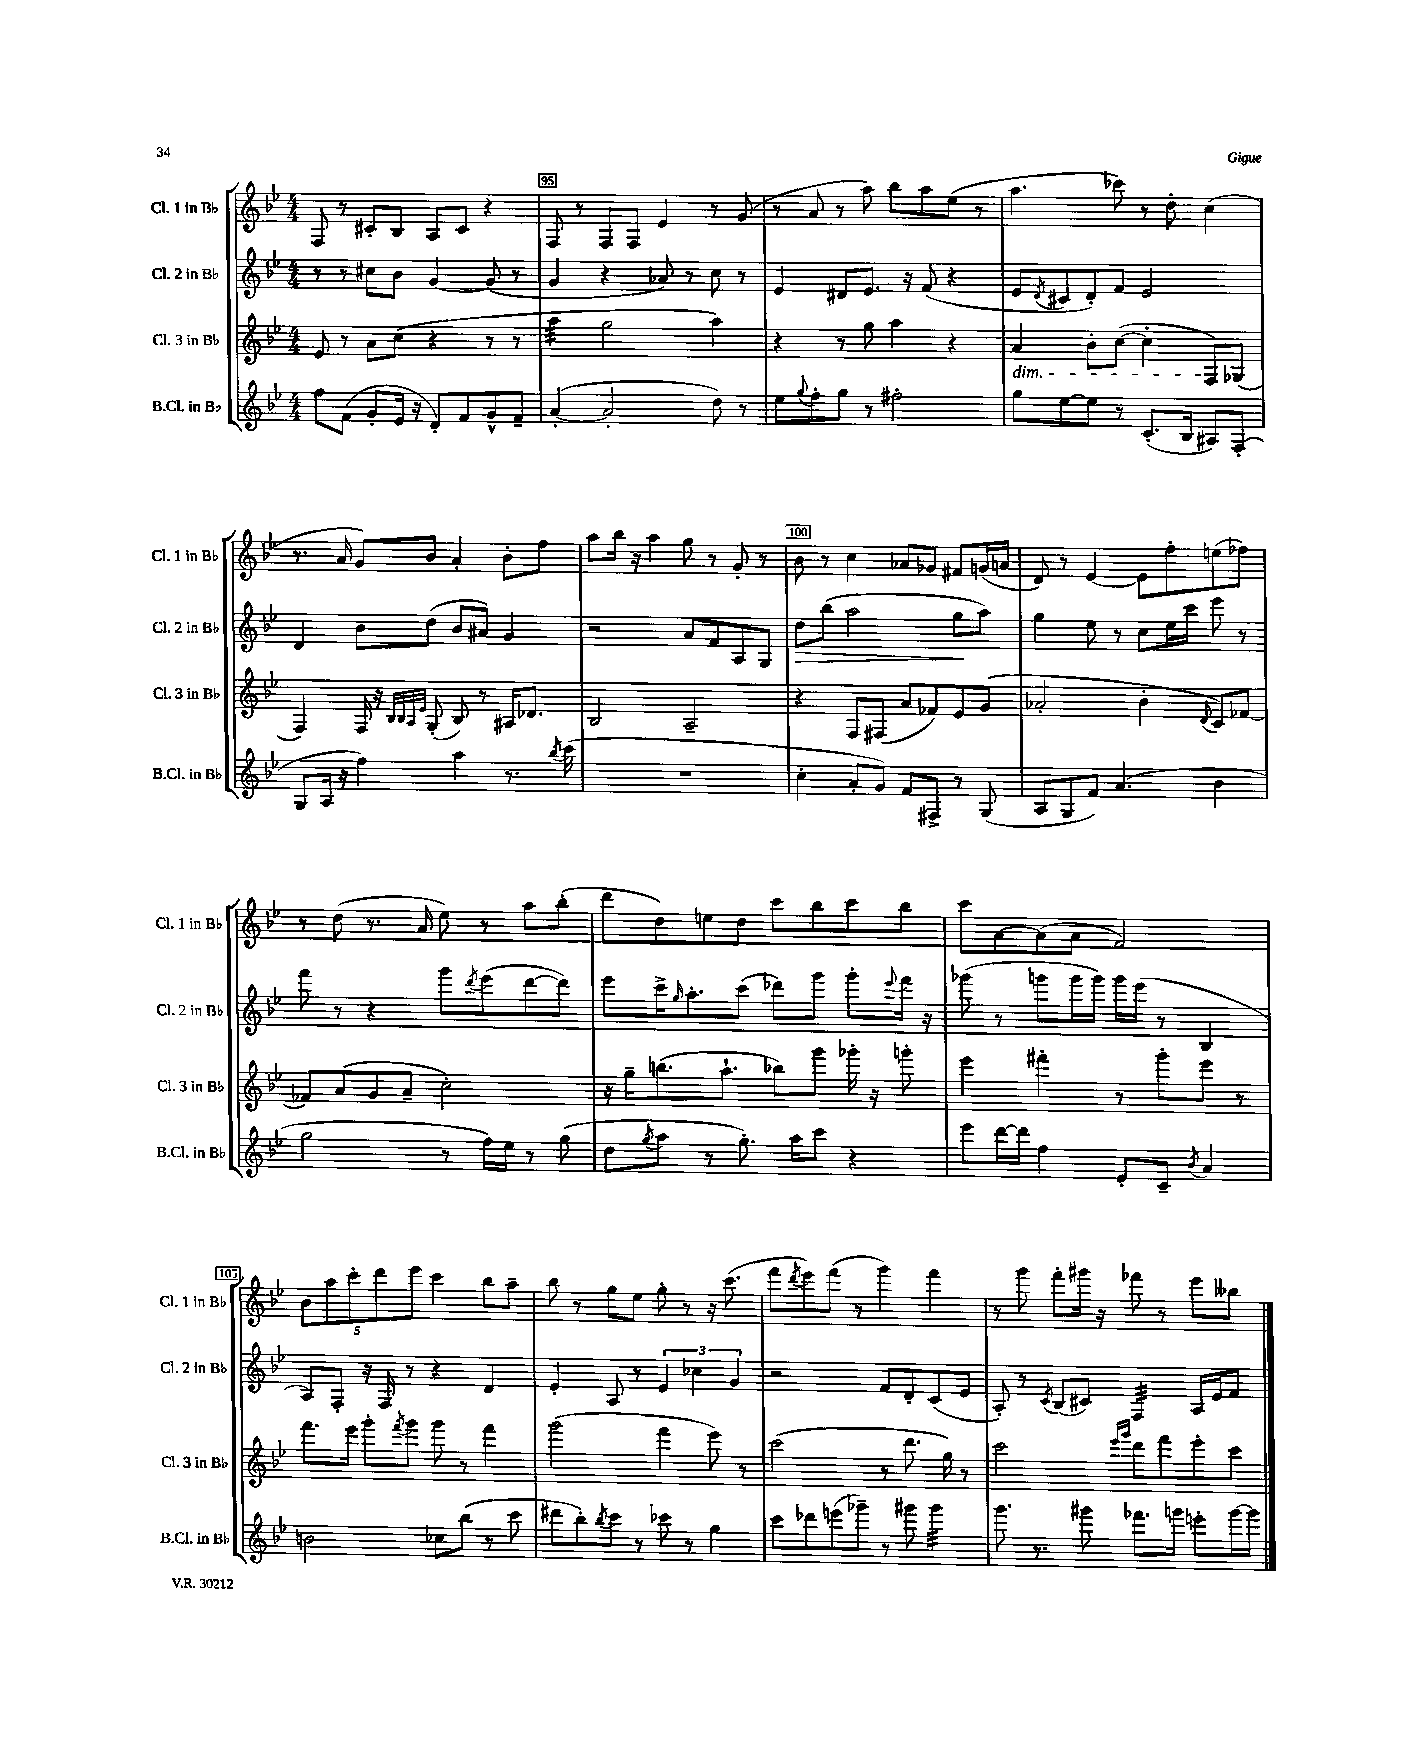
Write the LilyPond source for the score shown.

<<
\new StaffGroup <<
\new Staff = "s0" \with { instrumentName = "Cl. 1 in Bb" shortInstrumentName = "Cl. 1 in Bb" } {
    \clef treble \key bes \major \numericTimeSignature \time 4/4
    f8 r8 cis'8-. bes8 a8 cis'8 r4 |
    f8 r8 f8 f8 ees'4 r8 g'8( |
    r8 a'8 r8 a''8) bes''8 a''8 ees''8( r8 |
    a''4. ces'''8) r8 d''8-. c''4( |
    r8. a'16 g'8) bes'8 a'4-. bes'8-. f''8 |
    a''8 bes''16 r16 a''4 g''8 r8 g'8-. r8 |
    bes'8 r8 c''4 aes'8 ges'8 fis'8 g'16( a'16 |
    d'8) r8 ees'4~ ees'8 f''8-. e''8( fes''8) |
    r8 d''8( r8. a'16 ees''8) r8 a''8 bes''8-.( |
    d'''8 d''8) e''8 d''8 c'''8 bes''8 c'''8 bes''8 |
    c'''8 a'8~ a'8( a'8 f'2) |
    \tuplet 5/4 { bes'8 a''8 c'''8-. d'''8 ees'''8 } c'''4 bes''8 a''8-- |
    bes''8 r8 g''8 ees''8 g''8-. r8 r16 c'''8.( |
    f'''8 \acciaccatura { d'''8 } ees'''8) f'''8( r8 g'''4) f'''4 |
    r8 g'''8 f'''8-. gis'''16 r16 fes'''8 r8 ees'''8 beses''8 \bar "|." |
}
\new Staff = "s1" \with { instrumentName = "Cl. 2 in Bb" shortInstrumentName = "Cl. 2 in Bb" } {
    \clef treble \key bes \major \numericTimeSignature \time 4/4
    r8 r8 cis''8 bes'8 g'4~ g'8( r8 |
    g'4 r4 aes'8) r8 c''8 r8 |
    ees'4 dis'8 ees'8. r16 f'8( r4 |
    ees'8 \acciaccatura { d'8 } cis'8 d'8-.) f'8 ees'2 |
    d'4 bes'8 d''8( bes'8 ais'8) g'4 |
    r2 a'8 f'8 a8 g8 |
    d''8\> bes''8( a''2 g''8\! a''8) |
    g''4 ees''8 r8 c''8 ees''16 c'''16 ees'''8 r8 |
    f'''8 r8 r4 g'''8 \acciaccatura { d'''8 } ees'''8( d'''8~ d'''8) |
    ees'''8 c'''16-> \grace { g''16 } a''8.-. c'''8( des'''8) g'''8 g'''8-. \appoggiatura { ees'''8 } f'''16 r16 |
    ges'''8( r8 g'''8 g'''16 g'''16) g'''16 ees'''16( r8 bes4 |
    a8) f8-. r16 f16 r8 r4 d'4 |
    ees'4-. a8 r8 \tuplet 3/2 { ees'4 ces''4 g'4 } |
    r2 f'8 d'8-. c'8( ees'8 |
    a8-.) r8 \acciaccatura { c'8 } bes8( cis'8) f4:32 a16 ees'16 f'8 \bar "|." |
}
\new Staff = "s2" \with { instrumentName = "Cl. 3 in Bb" shortInstrumentName = "Cl. 3 in Bb" } {
    \clef treble \key bes \major \numericTimeSignature \time 4/4
    ees'8 r8 a'8 c''8( r4 r8 r8 |
    a''4:32 g''2 a''4) |
    r4 r8 g''8 a''4 r4 |
    a'4\dim bes'8-. c''8~( c''4-. f8\!) ges8( |
    f4) f16 r16 \grace { bes32 bes32 a32 ees'32 } g8-.( bes8) r8 ais16 des'8. |
    bes2 a2-- |
    r4 f8 fis8( a'8 fes'8) ees'8 g'8( |
    aes'2-. bes'4-. \appoggiatura { d'8 } c'8) fes'8~ |
    fes'8 a'8( g'8 a'8-- c''2-.) |
    r16 g''16-- b''8.( a''8.-! bes''8) g'''8 ges'''16-. r16 g'''8-. |
    ees'''4 fis'''4-. r8 g'''8-. ees'''8 r8 |
    f'''8. ees'''16 g'''8-. \acciaccatura { f'''8 } g'''8 g'''8 r8 f'''4 |
    g'''2( f'''4 ees'''8) r8 |
    c'''2( r8 d'''8. g''16) r8 |
    c'''2 \grace { ees'''16 g'''16 } d'''8 f'''8 ees'''8-. c'''8 \bar "|." |
}
\new Staff = "s3" \with { instrumentName = "B.Cl. in Bb" shortInstrumentName = "B.Cl. in Bb" } {
    \clef treble \key bes \major \numericTimeSignature \time 4/4
    f''8 f'8( g'8-. ees'16 r16 d'8-.) f'8 g'8-^ f'8-- |
    a'4~-.( a'2-. d''8) r8 |
    ees''8 \appoggiatura { g''8 } f''8-. g''8 r8 fis''2-. |
    g''8 ees''8~ ees''8 r8 c'8.-.( bes16 ais8) f8-.( |
    g8 a16 r16 f''4) a''4 r8. \acciaccatura { bes''8 } c'''16( |
    R1 |
    c''4-. a'8-. g'8) f'8 fis8-> r8 g8( |
    a8 g8 f'8) a'4.( bes'4 |
    g''2 r8 f''16) ees''16 r8 g''8( |
    d''8 \acciaccatura { g''8 } a''8 r8 g''8.-.) a''16 c'''8 r4 |
    ees'''8 d'''16~ d'''16 f''4 ees'8-. c'8-- \acciaccatura { bes'8 } a'4 |
    b'2 ces''8 bes''8( r8 c'''8 |
    dis'''8 bes''8-.) \acciaccatura { bes''8 } c'''8 r8 ces'''8 r8 g''4 |
    c'''8 des'''8 e'''8( ges'''8--) r8 gis'''8 gis'''4:32 |
    g'''8. r8. gis'''8 fes'''8. g'''16 e'''8-. g'''16~ g'''16 \bar "|." |
}
>>
>>
\layout { \context { \Score currentBarNumber = #94 \override BarNumber.break-visibility = ##(#f #t #t) barNumberVisibility = #(every-nth-bar-number-visible 5) \override BarNumber.stencil = #(make-stencil-boxer 0.1 0.3 ly:text-interface::print) } }
